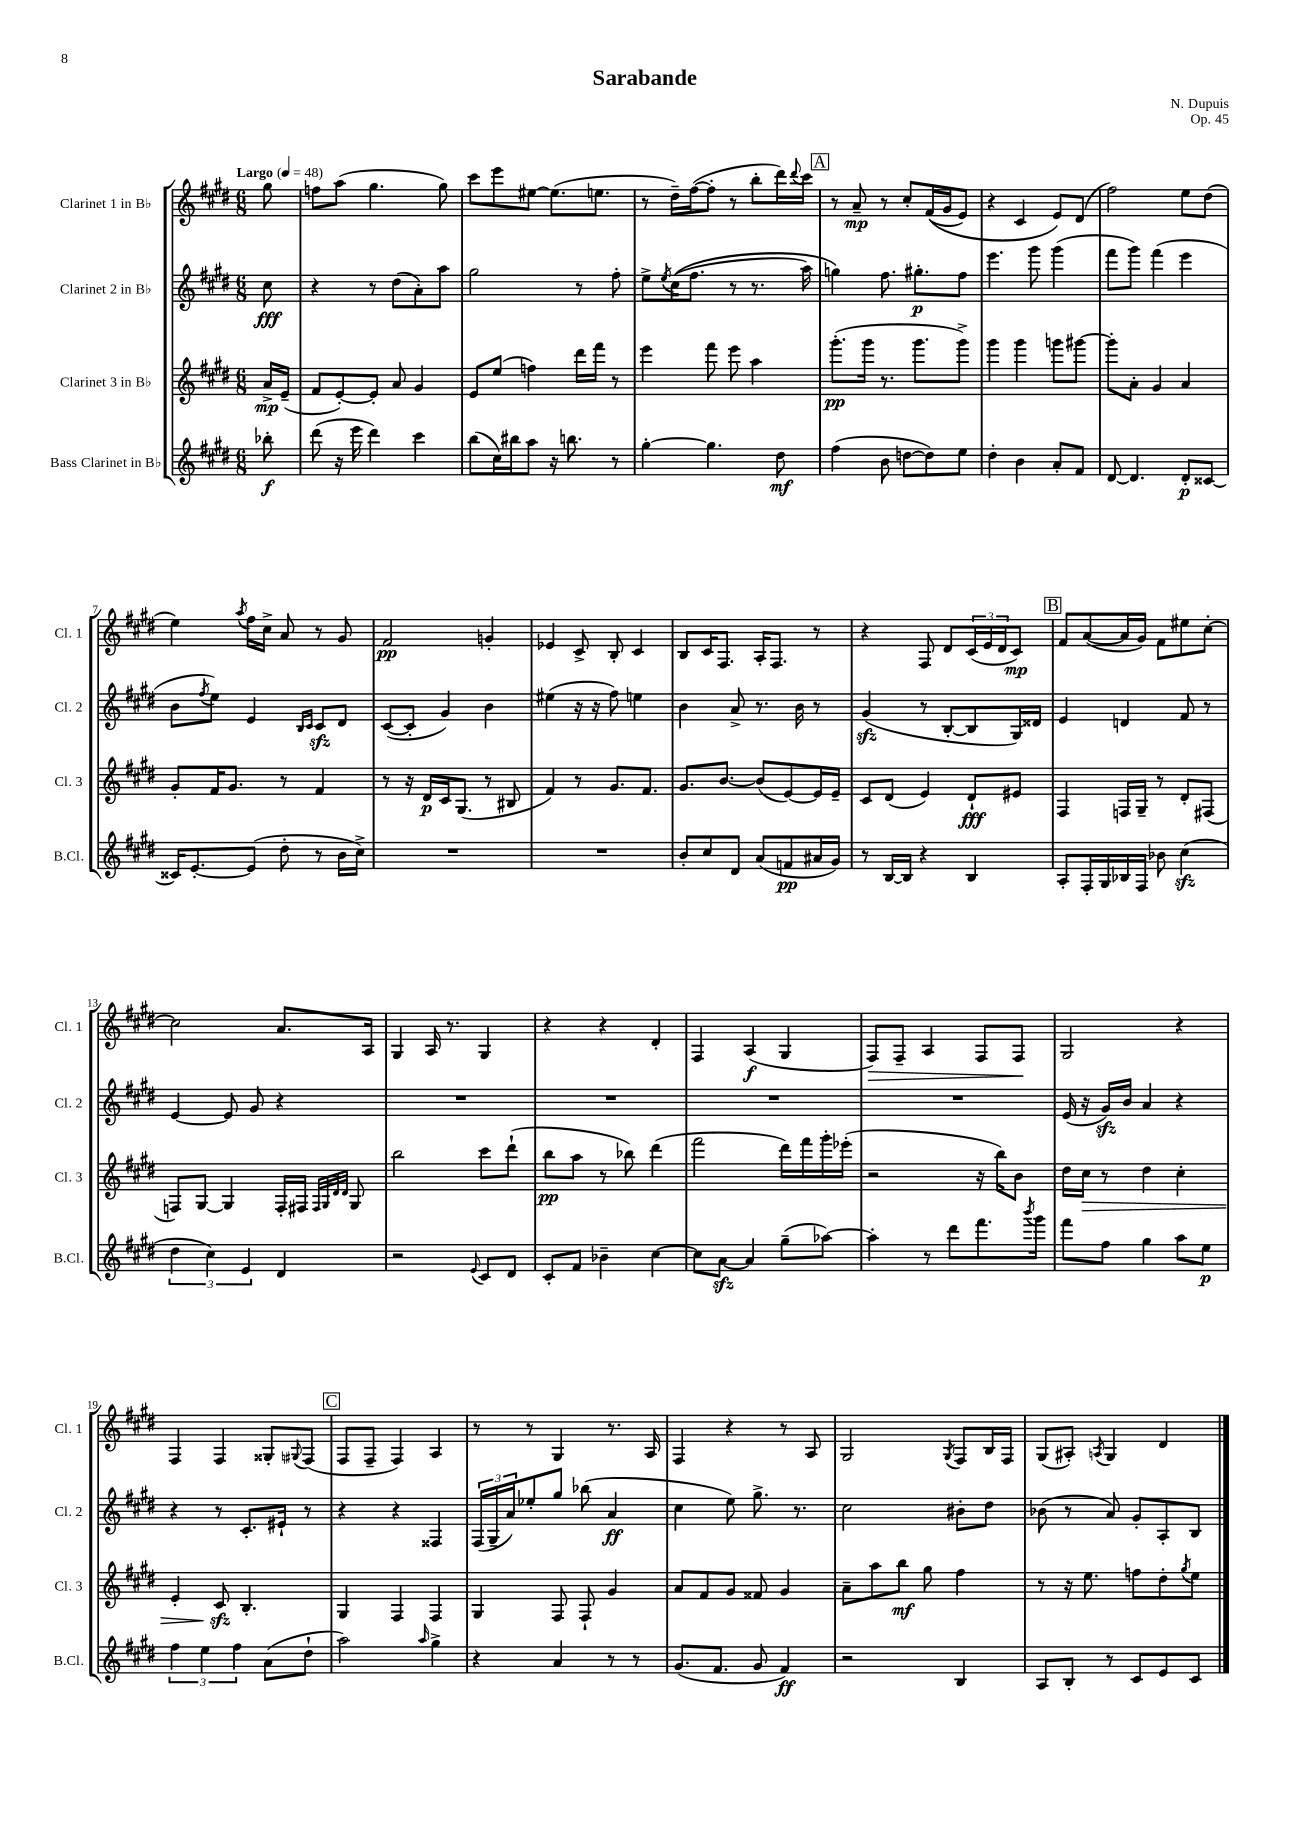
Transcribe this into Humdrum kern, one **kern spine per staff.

**kern	**dynam	**kern	**dynam	**kern	**dynam	**kern	**dynam
*part4	*part4	*part3	*part3	*part2	*part2	*part1	*part1
*staff4	*staff4	*staff3	*staff3	*staff2	*staff2	*staff1	*staff1
*I"Bass Clarinet in B♭	*	*I"Clarinet 3 in B♭	*	*I"Clarinet 2 in B♭	*	*I"Clarinet 1 in B♭	*
*I'B.Cl.	*	*I'Cl. 3	*	*I'Cl. 2	*	*I'Cl. 1	*
*clefG2	*	*clefG2	*	*clefG2	*	*clefG2	*
*k[f#c#g#d#]	*	*k[f#c#g#d#]	*	*k[f#c#g#d#]	*	*k[f#c#g#d#]	*
*M6/8	*	*M6/8	*	*M6/8	*	*M6/8	*
*MM48	*	*MM48	*	*MM48	*	*MM48	*
=	=	=	=	=	=	=	=
!	!	!	!	!	!	!LO:TX:a:B:t=Largo	!
8bb-X'\	f	16a^/LL	mp	8cc#\	fff	8gg#\	.
.	.	(16e~/JJ	.	.	.	.	.
=1	=1	=1	=1	=1	=1	=1	=1
(8ddd#\	.	8f#/L	.	4r	.	8ffn\L	.
16r	.	[8e'/)	.	.	.	(8aa\J	.
16eee\	.	.	.	.	.	.	.
4ddd#\)	.	8e'/J]	.	8r	.	4.gg#\	.
.	.	8a/	.	(8dd#\L	.	.	.
4ccc#\	.	4g#/	.	8a'\)	.	.	.
.	.	.	.	8aa\J	.	8gg#\)	.
=2	=2	=2	=2	=2	=2	=2	=2
(8bb\L	.	8e/L	.	2gg#\	.	8ccc#\L	.
16cc#\L)	.	(8ee/J	.	.	.	8eee\	.
16bb#X\J	.	.	.	.	.	.	.
8aa\J	.	4ffn\)	.	.	.	[8ee#X\J	.
16r	.	.	.	.	.	(8.ee#\L]	.
8.bbn\	.	.	.	.	.	.	.
.	.	16ddd#\LL	.	8r	.	.	.
.	.	16fff#\JJ	.	.	.	8.een\J	.
8r	.	8r	.	8ff#'\	.	.	.
=3	=3	=3	=3	=3	=3	=3	=3
[4gg#'\	.	4eee\	.	8ee^\L	.	8r	.
.	.	.	.	8qee/	.	.	.
.	.	.	.	((16cc#\K	.	16dd#~\LL)	.
.	.	.	.	8.ff#\J	.	([16ff#\J	.
4.gg#\]	.	8fff#\	.	.	.	8ff#'\J]	.
.	.	8eee\	.	8r	.	8r	.
.	.	4aa\	.	8.r	.	8bb'\L	.
8dd#\	mf	.	.	.	.	16ddd#\L)	.
.	.	.	.	.	.	8qqddd#/	.
.	.	.	.	16aa\)	.	16ccc#\JJ	.
!!LO:REH:place=s1:t=A
=4	=4	=4	=4	=4	=4	=4	=4
(4ff#\	.	(8.ggg#'\L	pp	4ggn\)	.	8r	.
.	.	.	.	.	.	8a~/	mp
.	.	16ggg#\Jk	.	.	.	.	.
8b\	.	8.r	.	8.ff#\	.	8r	.
[8ddn\L	.	.	.	.	.	8cc#'/L	.
.	.	8.ggg#\L	.	8.gg#X'\L	p	.	.
8dd\])	.	.	.	.	.	((16f#/L	.
.	.	.	.	.	.	16g#/J	.
8ee\J	.	8ggg#^\J)	.	8ff#\J	.	8e/J)	.
=5	=5	=5	=5	=5	=5	=5	=5
4dd#'\	.	4ggg#\	.	4.eee\	.	4r	.
4b\	.	4ggg#\	.	.	.	4c#/	.
.	.	.	.	8ggg#\	.	.	.
8a'/L	.	8gggn\L	.	(4ggg#\	.	8e/L)	.
8f#/J	.	[8ggg#X\J	.	.	.	(8d#/J	.
=6	=6	=6	=6	=6	=6	=6	=6
[8d#/	.	8ggg#'\L]	.	8fff#\L	.	2ff#\)	.
4.d#/]	.	8a'\J	.	8ggg#\J)	.	.	.
.	.	4g#/	.	(4fff#\	.	.	.
8d#'/L	p	4a/	.	4eee\	.	8ee\L	.
[8c##X/J	.	.	.	.	.	(8dd#\J	.
!!LO:LB:g=z
=7	=7	=7	=7	=7	=7	=7	=7
16c##X/KL]	.	8g#'/L	.	8b\L	.	4ee\)	.
[8.e'/	.	.	.	.	.	.	.
.	.	.	.	8qff#/	.	.	.
.	.	16f#/K	.	8ee\J)	.	.	.
.	.	8.g#/J	.	.	.	.	.
.	.	.	.	.	.	8qaa/	.
(8e/J]	.	.	.	4e/	.	16ff#\LL	.
.	.	.	.	.	.	16cc#^\JJ	.
8dd#'\	.	8r	.	.	.	8a/	.
.	.	.	.	16qqB/LL	.	.	.
.	.	.	.	16qqc#/JJ	.	.	.
8r	.	4f#/	.	8c#zz/L	.	8r	.
16b\LL	.	.	.	8d#/J	.	8g#/	.
16cc#^\JJ)	.	.	.	.	.	.	.
=8	=8	=8	=8	=8	=8	=8	=8
2.r	.	8r	.	([8c#/L	.	2f#/	pp
.	.	16r	.	8c#'/J]	.	.	.
.	.	16d#/LL	p	.	.	.	.
.	.	16c#/J	.	4g#/)	.	.	.
.	.	(8.G#/J	.	.	.	.	.
.	.	8r	.	4b\	.	4gn'/	.
.	.	8B#X/	.	.	.	.	.
=9	=9	=9	=9	=9	=9	=9	=9
2.r	.	4f#/)	.	(4ee#X\	.	4e-X/	.
.	.	8r	.	16r	.	8c#^/	.
.	.	.	.	16r	.	.	.
.	.	8.g#/L	.	8ff#\)	.	8B'/	.
.	.	.	.	4een\	.	4c#/	.
.	.	8.f#/J	.	.	.	.	.
=10	=10	=10	=10	=10	=10	=10	=10
8b'/L	.	8.g#/L	.	4b\	.	8B/L	.
8cc#/	.	.	.	.	.	16c#/K	.
.	.	[8.b/J	.	.	.	8.F#/J	.
8d#/J	.	.	.	8a^/	.	.	.
(8a/L	.	(8b/L]	.	8.r	.	16A'/KL	.
.	.	.	.	.	.	8.F#/J	.
8fn/	pp	[8e/)	.	.	.	.	.
.	.	.	.	16b\	.	.	.
16a#X/L	.	16e/L]	.	8r	.	8r	.
16g#/JJ)	.	16e~/JJ	.	.	.	.	.
=11	=11	=11	=11	=11	=11	=11	=11
8r	.	8c#/L	.	(4g#zz/	.	4r	.
[16B/LL	.	(8d#/J	.	.	.	.	.
16B/JJ]	.	.	.	.	.	.	.
4r	.	4e/)	.	8r	.	8F#/	.
.	.	.	.	[8B'/L	.	8d#/L	.
4B/	.	8d#`/L	fff	8B/]	.	(24c#/L	.
.	.	.	.	.	.	24e/	.
.	.	.	.	.	.	24d#/J	.
.	.	8e#X/J	.	16G#/L)	.	8c#/J)	mp
.	.	.	.	16d##X/JJ	.	.	.
!!LO:REH:place=s1:t=B
=12	=12	=12	=12	=12	=12	=12	=12
8A'/L	.	4F#/	.	4e/	.	8f#/L	.
16F#'/L	.	.	.	.	.	([8a/	.
16G#/	.	.	.	.	.	.	.
16B-X/	.	16Fn/LL	.	4dn/	.	16a/L]	.
16F#/JJ	.	16G#~/JJ	.	.	.	16g#/JJ)	.
8b-X\	.	8r	.	.	.	8f#\L	.
(4cc#zz\	.	8d#'/L	.	8f#/	.	8ee#X\	.
.	.	(8F#X/J	.	8r	.	[8cc#'\J	.
!!LO:LB:g=z
=13	=13	=13	=13	=13	=13	=13	=13
6dd#\	.	8Fn/L)	.	[4e/	.	2cc#\]	.
.	.	[8G#/J	.	.	.	.	.
6cc#\)	.	.	.	.	.	.	.
.	.	4G#/]	.	8e/]	.	.	.
6e/	.	.	.	.	.	.	.
.	.	.	.	8g#/	.	.	.
4d#/	.	16F'/LL	.	4r	.	8.a/L	.
.	.	16F#X/JJ	.	.	.	.	.
.	.	32qqF#/LLL	.	.	.	.	.
.	.	32qqG#/	.	.	.	.	.
.	.	32qqd#/	.	.	.	.	.
.	.	32qqd#/JJJ	.	.	.	.	.
.	.	8G#/	.	.	.	.	.
.	.	.	.	.	.	16A/Jk	.
=14	=14	=14	=14	=14	=14	=14	=14
2r	.	2bb\	.	2.r	.	4G#/	.
.	.	.	.	.	.	16A/	.
.	.	.	.	.	.	8.r	.
8qqe/	.	.	.	.	.	.	.
8c#/L	.	8ccc#\L	.	.	.	4G#/	.
8d#/J	.	(8ddd#`\J	.	.	.	.	.
=15	=15	=15	=15	=15	=15	=15	=15
8c#'/L	.	8bb\L	pp	2.r	.	4r	.
8f#/J	.	8aa\J	.	.	.	.	.
4b-X~\	.	8r	.	.	.	4r	.
.	.	8bb-X\)	.	.	.	.	.
[4cc#\	.	(4ddd#\	.	.	.	4d#'/	.
=16	=16	=16	=16	=16	=16	=16	=16
8cc#\L]	.	2fff#\	.	2.r	.	4F#/	.
[8azz\J	.	.	.	.	.	.	.
4a/]	.	.	.	.	.	(4A/	f
(8gg#~\L	.	16ddd#\LL)	.	.	.	4G#/	.
.	.	16fff#\	.	.	.	.	.
[8aa-X\J)	.	16ggg#'\	.	.	.	.	.
.	.	(16eee-X'\JJ	.	.	.	.	.
=17	=17	=17	=17	=17	=17	=17	=17
!	!	!	!	!	!	!	!LO:HP:b
4aa-'\]	.	2r	.	2.r	.	8F#/L)	>
.	.	.	.	.	.	8F#~/J	.
8r	.	.	.	.	.	4A/	.
8ddd#\L	.	.	.	.	.	.	.
8.fff#\	.	16r	.	.	.	8F#/L	.
.	.	16bb\KL)	.	.	.	.	.
.	.	8b\J	.	.	.	8F#/J	.
8qbbb/	.	.	.	.	.	.	.
16ggg#\Jk	.	.	.	.	.	.	.
.	.	.	.	.	.	.	]
=18	=18	=18	=18	=18	=18	=18	=18
8fff#\L	.	16dd#\LL	.	(16e/	.	2G#/	.
!	!	!	!LO:HP:b	!	!	!	!
.	.	16cc#\JJ	>	16r	.	.	.
8ff#\J	.	8r	.	16g#zz/LL)	.	.	.
.	.	.	.	16b/JJ	.	.	.
4gg#\	.	4dd#\	.	4a/	.	.	.
8aa\L	.	4cc#'\	.	4r	.	4r	.
8ee\J	p	.	.	.	.	.	.
!!LO:LB:g=z
=19	=19	=19	=19	=19	=19	=19	=19
6ff#\	.	4e'/	.	4r	.	4F#/	.
6ee\	.	.	.	.	.	.	.
.	.	8c#zz/	.	8r	.	4F#/	.
6ff#\	.	.	.	.	.	.	.
.	.	4.B'/	]	8.c#'/L	.	.	.
(8a\L	.	.	.	.	.	8G##X'/L	.
.	.	.	.	16e#X`/Jk	.	.	.
.	.	.	.	.	.	8qqG#X/	.
8dd#`\J	.	.	.	8r	.	(8F#/J	.
!!LO:REH:place=s1:t=C
=20	=20	=20	=20	=20	=20	=20	=20
2aa\)	.	4G#/	.	4r	.	8F#/L	.
.	.	.	.	.	.	8F#~/J	.
.	.	4F#/	.	4r	.	4F#/)	.
16qqaa/	.	.	.	.	.	.	.
4gg#^\	.	4F#/	.	4F##X/	.	4A/	.
=21	=21	=21	=21	=21	=21	=21	=21
4r	.	4G#/	.	(24F#/LL	.	8r	.
.	.	.	.	24G#~/	.	.	.
.	.	.	.	24a/J)	.	.	.
.	.	.	.	8ee-X'/	.	8r	.
4a/	.	8F#/	.	8gg#/J	.	4G#/	.
.	.	8F#`/	.	(8bb-X\	.	.	.
8r	.	4g#/	.	4a/	ff	8.r	.
8r	.	.	.	.	.	.	.
.	.	.	.	.	.	16A/	.
=22	=22	=22	=22	=22	=22	=22	=22
(8.g#/L	.	8a/L	.	4cc#\	.	4F#/	.
.	.	8f#/	.	.	.	.	.
8.f#/J	.	.	.	.	.	.	.
.	.	8g#/J	.	8ee\)	.	4r	.
8g#/	.	8f##X/	.	8.gg#^\	.	.	.
4f#/)	ff	4g#/	.	.	.	8r	.
.	.	.	.	8.r	.	.	.
.	.	.	.	.	.	8A/	.
=23	=23	=23	=23	=23	=23	=23	=23
2r	.	8a~\L	.	2cc#\	.	2G#/	.
.	.	8aa\	.	.	.	.	.
.	.	8bb\J	mf	.	.	.	.
.	.	8gg#\	.	.	.	.	.
.	.	.	.	.	.	8qG#/	.
4B/	.	4ff#\	.	8b#X'\L	.	8F#/L	.
.	.	.	.	8dd#\J	.	16B/L	.
.	.	.	.	.	.	16F#/JJ	.
=24	=24	=24	=24	=24	=24	=24	=24
8A/L	.	8r	.	(8b-X\	.	(8G#/L	.
8B'/J	.	16r	.	8r	.	8A#X'/J)	.
.	.	8.ee\	.	.	.	.	.
.	.	.	.	.	.	8qAn/	.
8r	.	.	.	8a/)	.	4G#/	.
8c#/L	.	8ffn\L	.	8g#'/L	.	.	.
8e/	.	8dd#'\	.	8A'/	.	4d#/	.
.	.	8qgg#/	.	.	.	.	.
8c#/J	.	8ee\J	.	8B/J	.	.	.
==	==	==	==	==	==	==	==
*-	*-	*-	*-	*-	*-	*-	*-
